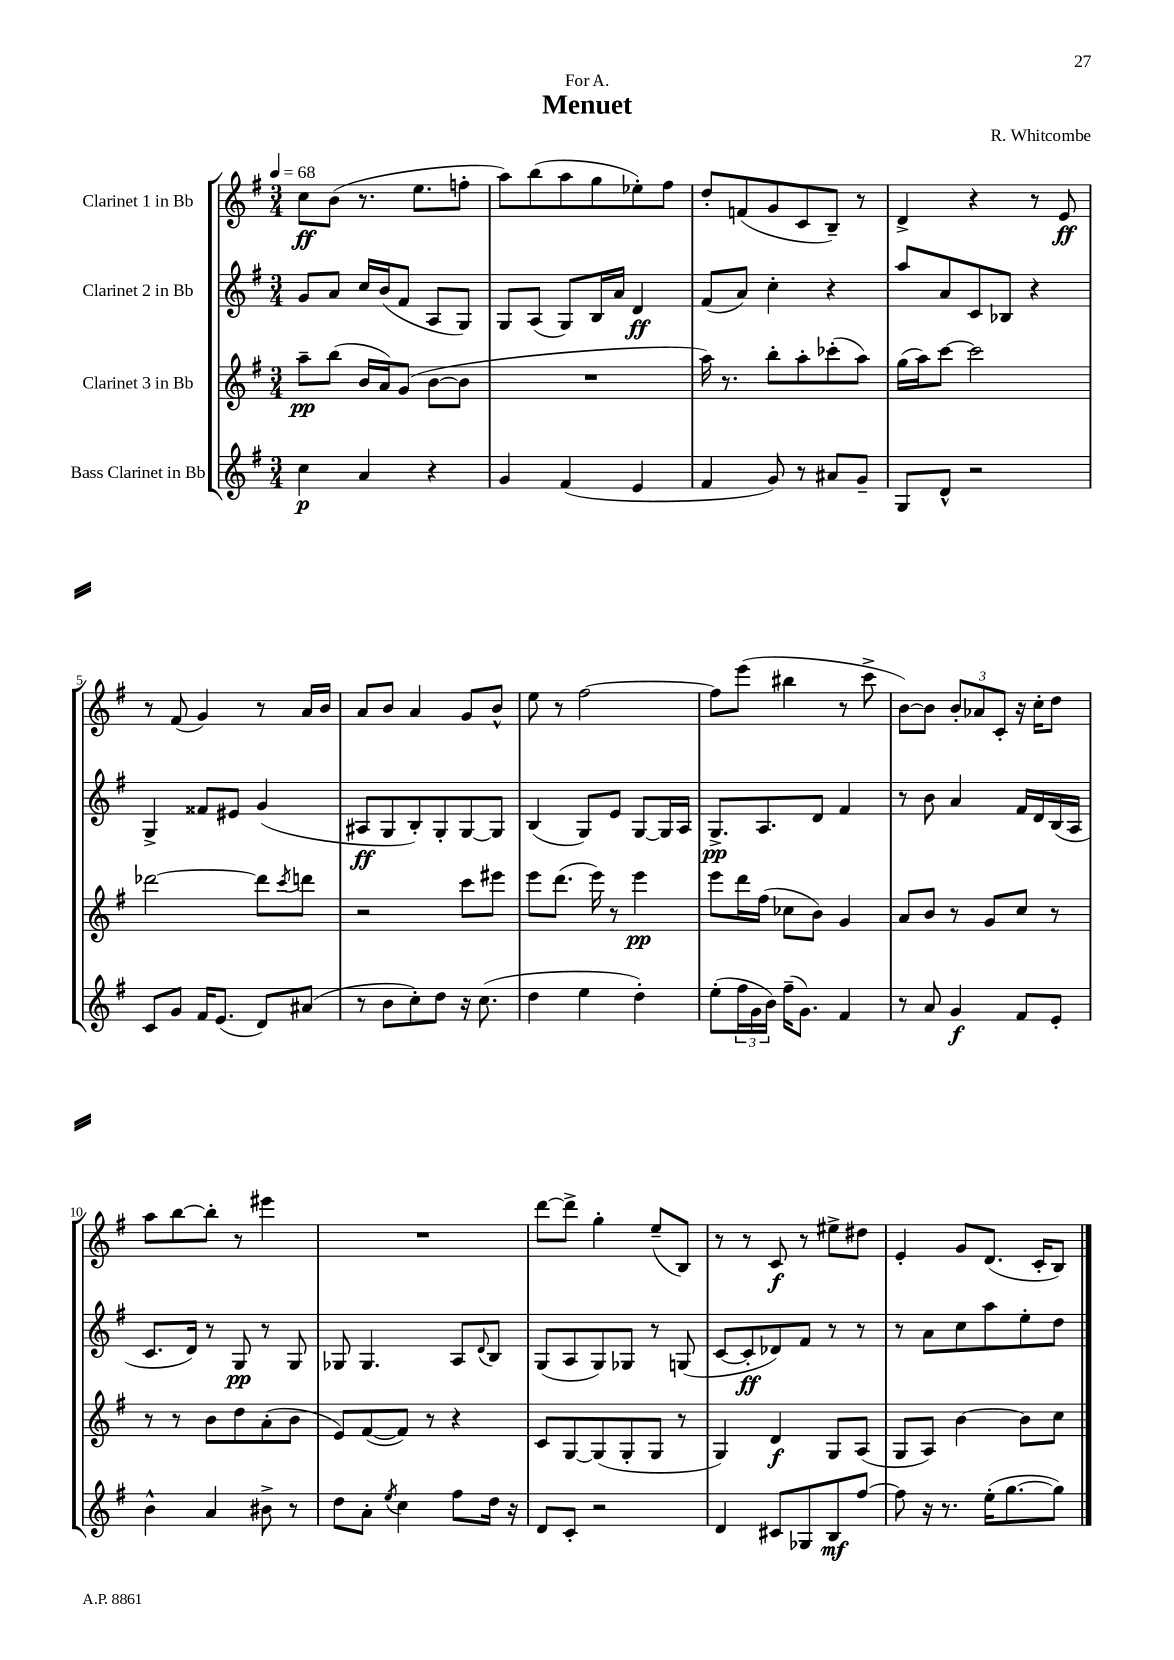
\header { title = "Menuet" composer = "R. Whitcombe" dedication = "For A." }
<<
\new StaffGroup <<
\new Staff = "s0" \with { instrumentName = "Clarinet 1 in Bb" } {
    \clef treble \key g \major \numericTimeSignature \time 3/4 \tempo 4 = 68
    c''8\ff b'8( r8. e''8. f''8-. |
    a''8) b''8( a''8 g''8 ees''8-.) fis''8 |
    d''8-. f'8( g'8 c'8 b8--) r8 |
    d'4-> r4 r8 e'8\ff |
    r8 fis'8( g'4) r8 a'16 b'16 |
    a'8 b'8 a'4 g'8 b'8-^ |
    e''8 r8 fis''2~ |
    fis''8 e'''8( bis''4 r8 c'''8-> |
    b'8~) b'8 \tuplet 3/2 { b'8-. aes'8 c'8-. } r16 c''16-. d''8 |
    a''8 b''8~ b''8-. r8 eis'''4 |
    R2. |
    d'''8~ d'''8-> g''4-. e''8--( b8) |
    r8 r8 c'8\f r8 eis''8-> dis''8 |
    e'4-. g'8 d'8.( c'16-. b8) \bar "|." |
}
\new Staff = "s1" \with { instrumentName = "Clarinet 2 in Bb" } {
    \clef treble \key g \major \numericTimeSignature \time 3/4
    g'8 a'8 c''16 b'16( fis'8 a8 g8) |
    g8 a8( g8) b16 a'16 d'4\ff |
    fis'8( a'8) c''4-. r4 |
    a''8 a'8 c'8 bes8 r4 |
    g4-> fisis'8 eis'8 g'4( |
    ais8\ff g8 b8-.) g8-. g8~ g8 |
    b4( g8) e'8 g8~ g16 a16 |
    g8.->\pp a8. d'8 fis'4 |
    r8 b'8 a'4 fis'16 d'16 b16( a16 |
    c'8. d'16) r8 g8\pp r8 g8 |
    ges8 ges4. a8 \appoggiatura { d'8 } b8 |
    g8( a8 g8) ges8 r8 g8( |
    c'8~ c'8-.\ff des'8) fis'8 r8 r8 |
    r8 a'8 c''8 a''8 e''8-. d''8 \bar "|." |
}
\new Staff = "s2" \with { instrumentName = "Clarinet 3 in Bb" } {
    \clef treble \key g \major \numericTimeSignature \time 3/4
    a''8--\pp b''8( b'16 a'16) g'8( b'8~ b'8 |
    R2. |
    a''16) r8. b''8-. a''8-. ces'''8-.( a''8) |
    g''16( a''16) c'''8~ c'''2 |
    des'''2~ des'''8 \acciaccatura { c'''8 } d'''8 |
    r2 c'''8 eis'''8 |
    e'''8 d'''8.( e'''16) r8 e'''4\pp |
    e'''8 d'''16 fis''16( ces''8 b'8) g'4 |
    a'8 b'8 r8 g'8 c''8 r8 |
    r8 r8 b'8 d''8 a'8-.( b'8 |
    e'8) fis'8~( fis'8) r8 r4 |
    c'8 g8~ g8( g8-. g8 r8 |
    g4) d'4\f g8 a8( |
    g8 a8) b'4~ b'8 c''8 \bar "|." |
}
\new Staff = "s3" \with { instrumentName = "Bass Clarinet in Bb" } {
    \clef treble \key g \major \numericTimeSignature \time 3/4
    c''4\p a'4 r4 |
    g'4 fis'4( e'4 |
    fis'4 g'8) r8 ais'8 g'8-- |
    g8 d'8-^ r2 |
    c'8 g'8 fis'16 e'8.( d'8) ais'8( |
    r8 b'8 c''8-.) d''8 r16 c''8.( |
    d''4 e''4 d''4-.) |
    e''8-.( \tuplet 3/2 { fis''16 g'16 b'16) } fis''16--( g'8.) fis'4 |
    r8 a'8 g'4\f fis'8 e'8-. |
    b'4-^ a'4 bis'8-> r8 |
    d''8 a'8-. \acciaccatura { e''8 } c''4 fis''8 d''16 r16 |
    d'8 c'8-. r2 |
    d'4 cis'8 ges8 b8\mf fis''8~ |
    fis''8 r16 r8. e''16-.( g''8.~ g''8) \bar "|." |
}
>>
>>
